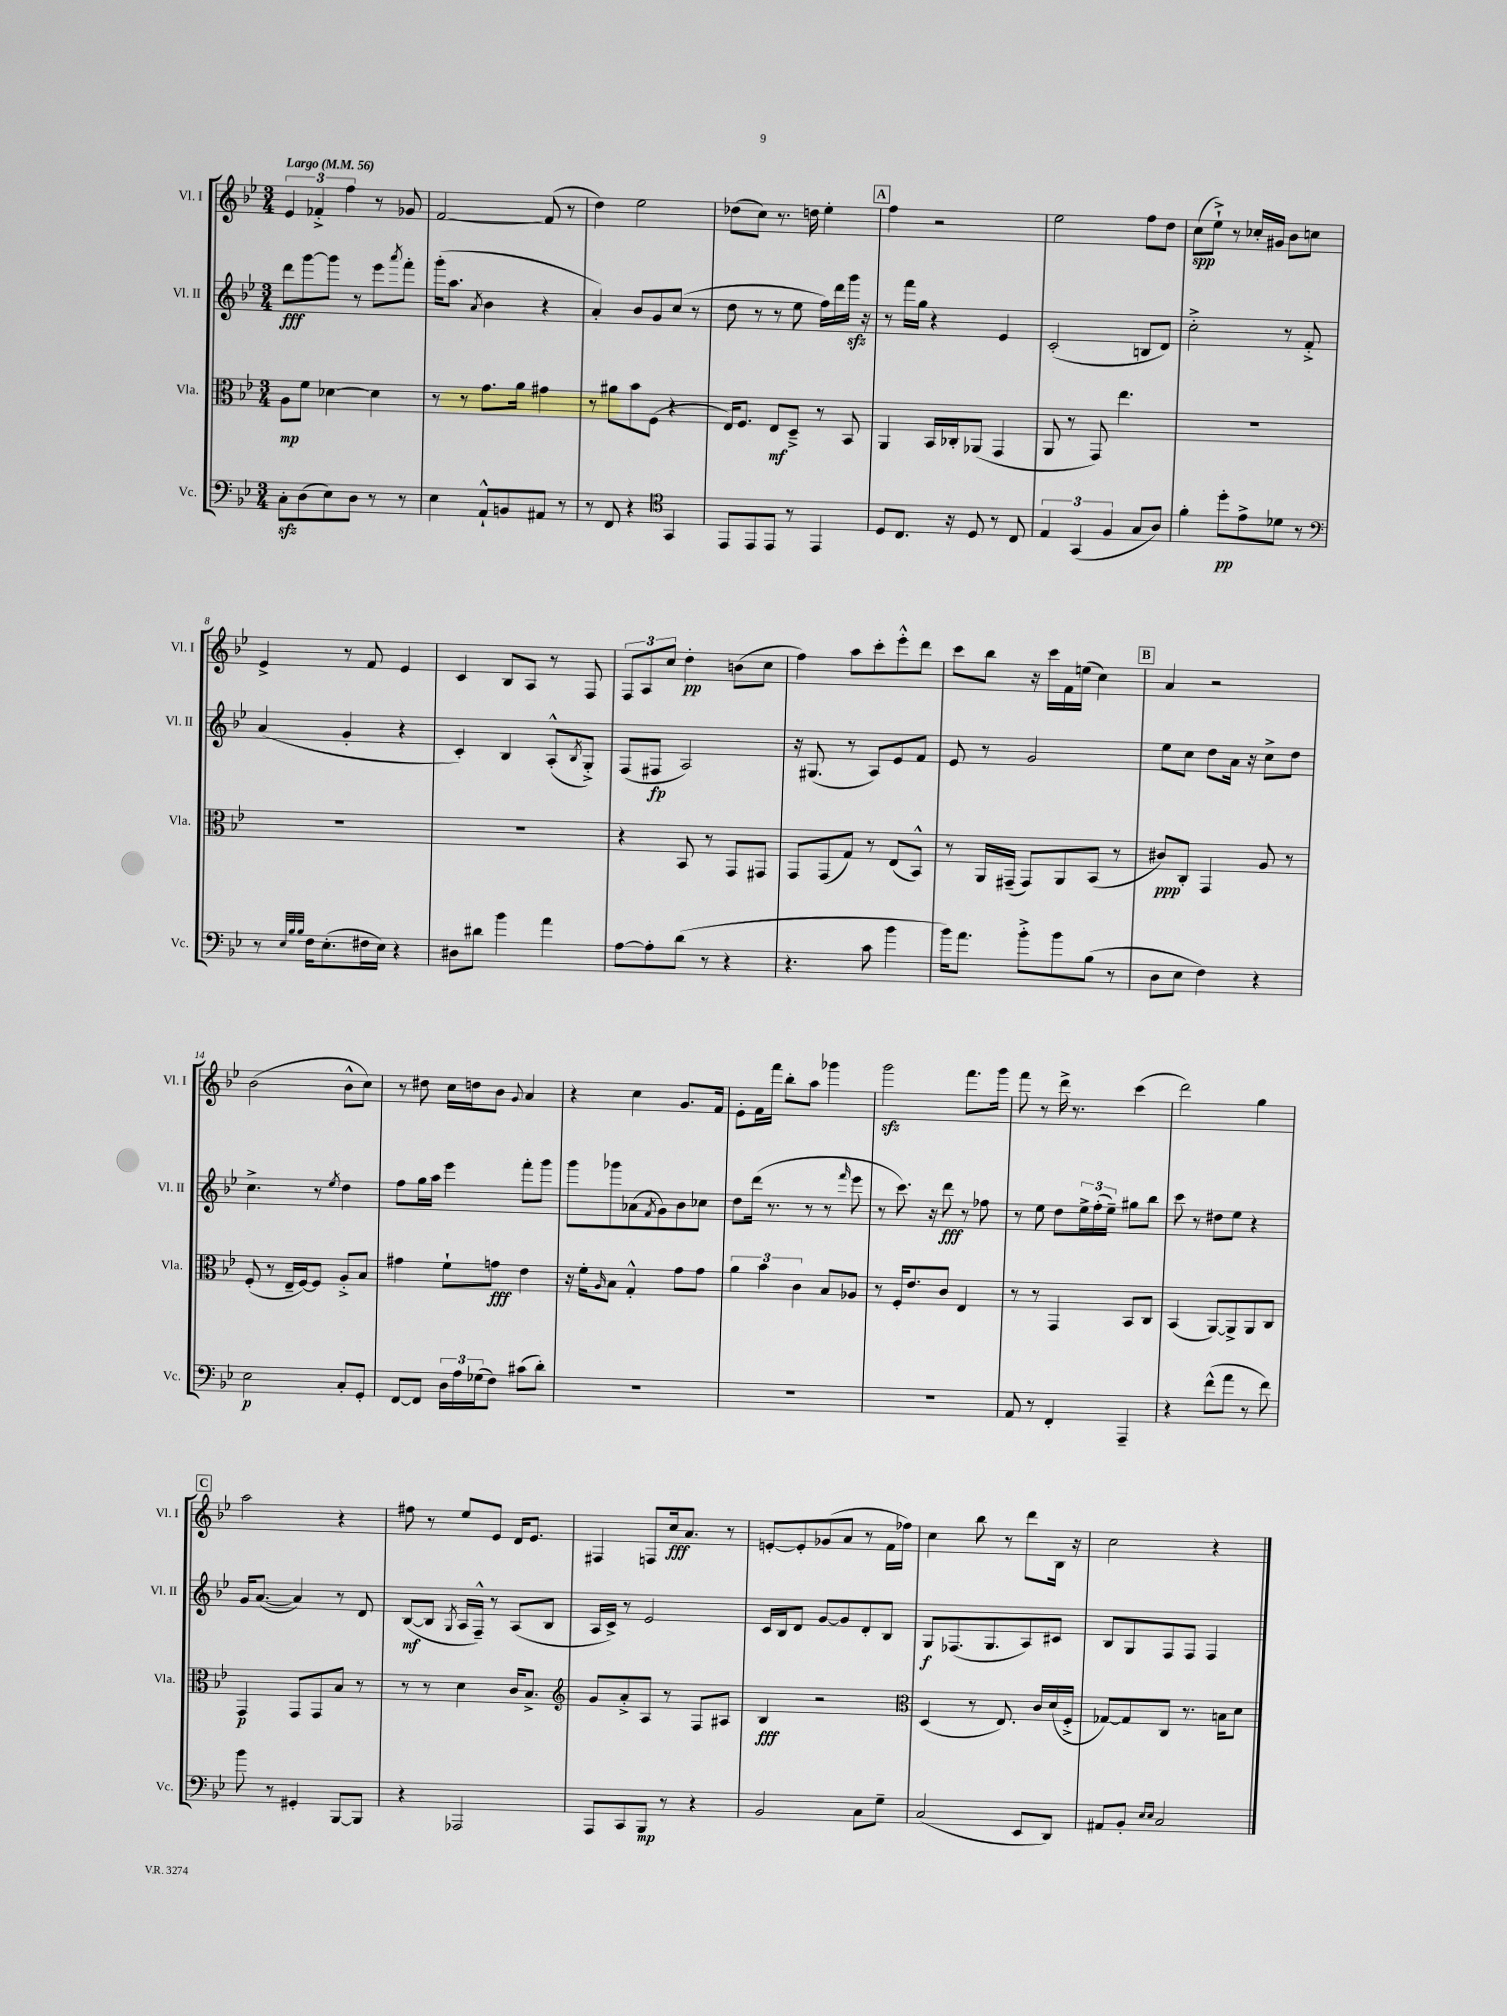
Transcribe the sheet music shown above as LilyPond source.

<<
\new StaffGroup <<
\new Staff = "s0" \with { instrumentName = "Vl. I" shortInstrumentName = "Vl. I" } {
    \clef treble \key bes \major \numericTimeSignature \time 3/4 \tempo "Largo" 4 = 56
    \tuplet 3/2 { ees'4 fes'4-.-> f''4 } r8 ges'8 |
    f'2~ f'8( r8 |
    d''4) ees''2 |
    des''8( c''8) r8. d''16 ees''4-. |
    \mark \markup { \box "A" } f''4 r2 |
    ees''2 f''8 d''8 |
    c''8\spp( ees''8-!->) r8 ces''16-. gis'16 bes'8 c''8 |
    ees'4-> r8 f'8 ees'4 |
    c'4 bes8 a8 r8 f8 |
    \tuplet 3/2 { f8 a8 c''8 } d''4-.\pp b'8( c''8 |
    f''4) a''8 c'''8-. ees'''8-.-^ d'''8 |
    c'''8 bes''8 r16 c'''16 f'16 e''16( c''4) |
    \mark \markup { \box "B" } a'4 r2 |
    bes'2( bes'8-^ c''8) |
    r8 dis''8 c''16 d''16 bes'8 \appoggiatura { g'8 } a'4 |
    r4 c''4 g'8. f'16 |
    ees'8-. f'16 f'''16 bes''8-. a''8 ges'''4 |
    g'''2\sfz f'''8. g'''16 |
    f'''8 r8 d'''16-> r8. c'''4( |
    d'''2) g''4 |
    \mark \markup { \box "C" } a''2 r4 |
    fis''8 r8 ees''8 ees'8 d'16 ees'8. |
    fis4 f8 c''16\fff a'8. r8 |
    e'8~-. e'8-. ges'8( a'8 r8 f'16 fes''16) |
    c''4 bes''8 r8 d'''8 bes16 r16 |
    c''2 r4 \bar "|." |
}
\new Staff = "s1" \with { instrumentName = "Vl. II" shortInstrumentName = "Vl. II" } {
    \clef treble \key bes \major \numericTimeSignature \time 3/4
    d'''8\fff g'''8~ g'''8 r8 ees'''8 \acciaccatura { a'''8 } f'''8-. |
    g'''16-.( a''8. \acciaccatura { a'8 } bes'4 r4 |
    a'4-.) bes'8 g'8 c''8( r8 |
    d''8 r8 r8 ees''8 f''16) d'''16 g'''16\sfz r16 |
    \mark \markup { \box "A" } r8 f'''16 g''16 r4 ees'4 |
    c'2-.( b8 d'8) |
    c''2-.-> r8 f'8-.-> |
    a'4( g'4-. r4 |
    c'4-.) bes4 a8-.-^( \acciaccatura { bes8 } g8-.->) |
    f8( fis8\fp a2) |
    r16 gis8.( r8 a8) ees'8 f'8 |
    ees'8 r8 g'2 |
    \mark \markup { \box "B" } ees''8 c''8 d''8 a'16 r16 c''8-> d''8 |
    c''4.-> r8 \acciaccatura { ees''8 } d''4 |
    f''8 g''16 a''16 ees'''4 f'''8-. g'''8 |
    g'''8 ges'''8 aes'8( \acciaccatura { f'8 } g'8) bes'8 ces''8 |
    d''8 d'''16( r8. r8 r8 \grace { f'''16 } ees'''8 |
    r8 c'''8.) r16 d'''8\fff r8 fes''8 |
    r8 ees''8 d''8 \tuplet 3/2 { ees''16-> f''16-.( ees''16--) } gis''8 bes''8 |
    c'''8 r8 dis''8 ees''8 r4 |
    \mark \markup { \box "C" } g'16 a'8.~( a'4) r8 d'8 |
    bes8~\mf( bes8 \acciaccatura { g8 } a16 f16---^) r8 a8( bes8 |
    a16 c'16->) r8 ees'2 |
    c'16 bes16 d'8 g'8~ g'8 d'8-. bes8 |
    g8\f fes8.( g8. a8) cis'8 |
    bes8 g8 f8 f8 f4 \bar "|." |
}
\new Staff = "s2" \with { instrumentName = "Vla." shortInstrumentName = "Vla." } {
    \clef alto \key bes \major \numericTimeSignature \time 3/4
    a8\mp f'8 des'4~ des'4 |
    r8 r8 g'8. a'16 gis'4 |
    r8 ais'8 bes'8 f8( r4 |
    ees16) f8. ees8\mf d8---> r8 bes,8 |
    \mark \markup { \box "A" } a,4 bes,16 ces16-. aes,8( g,4 |
    a,8 r8 g,8) ees''4. |
    R2. |
    R2. |
    R2. |
    r4 bes,8 r8 g,8 gis,8 |
    g,8 g,8( g8) r8 ees8( bes,8-^) |
    r8 a,16 gis,16--( gis,8) a,8 bes,8( r8 |
    \mark \markup { \box "B" } cis'8\ppp) c8-. g,4 a8 r8 |
    f8-.( r8 ees16-- f16~) f8 a8-.-> bes8 |
    gis'4 f'8-! g'8\fff ees'4 |
    r16 f'16-. \grace { a16 } bes8 g4-.-^ g'8 g'8 |
    \tuplet 3/2 { a'4 bes'4 c'4 } bes8 aes8 |
    r8 f16-. ees'8. c'8 ees4 |
    r8 r8 g,4 bes,8 c8 |
    bes,4( a,8~) a,8-> a,8 c8 |
    \mark \markup { \box "C" } g,4\p g,8 g,8 bes8 r8 |
    r8 r8 d'4 c'16 bes8.-> |
    \clef treble g'8 a'8-.-> a8 r8 f8 ais8 |
    bes4\fff r2 |
    \clef alto d4( r8 ees8.) c'16 d'16( f16-.-> |
    ges8~) ges8 c8 r8. b16 d'8 \bar "|." |
}
\new Staff = "s3" \with { instrumentName = "Vc." shortInstrumentName = "Vc." } {
    \clef bass \key bes \major \numericTimeSignature \time 3/4
    c8-.\sfz d8( ees8) d8 r8 r8 |
    ees4 a,8-!-^ b,8 ais,8 r8 |
    r8 f,8 r4 \clef tenor g,4 |
    ees,8 ees,8 ees,8 r8 ees,4 |
    \mark \markup { \box "A" } d8 c8. r16 d8 r8 c8 |
    \tuplet 3/2 { ees4 g,4( f4 } g8 a8) |
    f'4-. d''8-.\pp ees'8-> des'8 r8 |
    \clef bass r8 \grace { ees32 bes32 bes32 } f16 ees8.-.( fis16 ees16) r4 |
    dis8 dis'8 bes'4 a'4 |
    a8~ a8-. d'8( r8 r4 |
    r4. c'8 bes'4 |
    bes'16) a'8. bes'8-.-> bes'8 bes8( r8 |
    \mark \markup { \box "B" } d8 ees8 f4) r4 |
    ees2\p c8-. g,8-. |
    f,8~ f,8 \tuplet 3/2 { d16 a16 ges16( } f8) cis'8( d'8-.) |
    R2. |
    R2. |
    R2. |
    a,8 r8 f,4-. a,,4-- |
    r4 f'8-^( a'8 r8 f'8) |
    \mark \markup { \box "C" } bes'8 r8 gis,4-. bes,,8~ bes,,8 |
    r4 aes,,2 |
    a,,8 c,8 bes,,8\mp r8 r4 |
    bes,2 c8 g8-- |
    c2( ees,8 d,8) |
    ais,8 bes,8-. \grace { ees16 ees16 } c2 \bar "|." |
}
>>
>>
